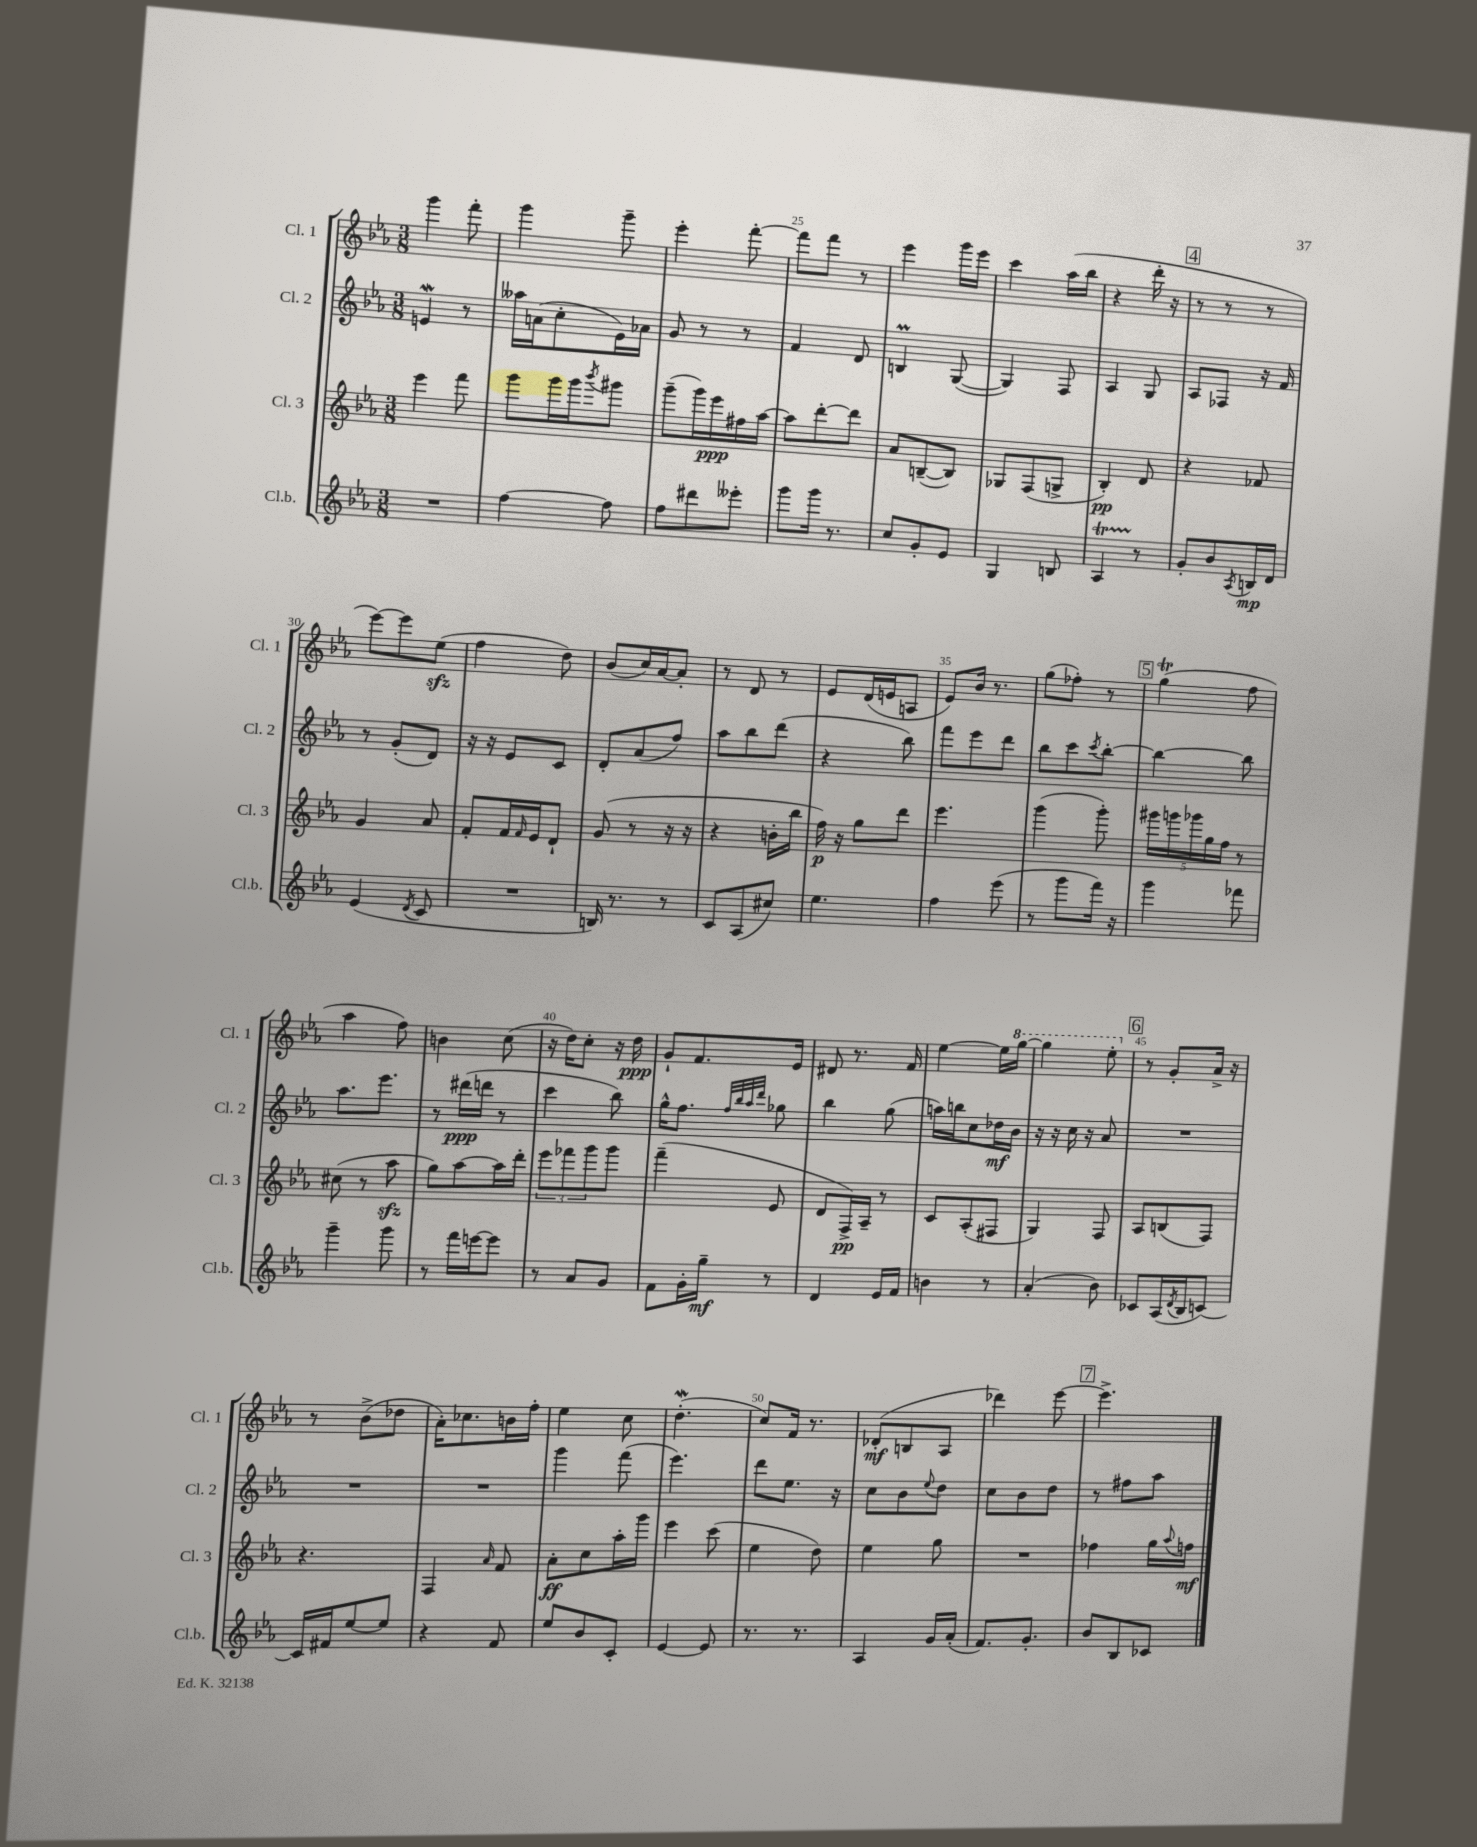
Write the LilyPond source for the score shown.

<<
\new StaffGroup <<
\new Staff = "s0" \with { instrumentName = "Cl. 1" shortInstrumentName = "Cl. 1" } {
    \clef treble \key ees \major \numericTimeSignature \time 3/8
    g'''4 f'''8-. |
    g'''4 g'''8-- |
    ees'''4-. f'''8~-. |
    f'''8 f'''8 r8 |
    ees'''4 g'''16 ees'''16 |
    c'''4 aes''16( bes''16 |
    r4 d'''16-. r16 |
    \mark \markup { \box "4" } r8 r8 r8 |
    ees'''8~) ees'''8 ees''8\sfz( |
    f''4 d''8) |
    bes'8( c''16) aes'16~ aes'8-. |
    r8 d'8 r8 |
    ees'8 d'16( e'16 a8 |
    ees'8) bes'16 r8. |
    g''8( fes''8-.) r8 |
    \mark \markup { \box "5" } g''4\trill( f''8 |
    aes''4 f''8) |
    b'4 c''8( |
    r16 d''16) c''8-. r16 d''16\ppp |
    g'8-! f'8. ees'16 |
    dis'8 r8. f'16 |
    ees''4~ ees''16 \ottava #1 g'''16~ |
    g'''4 ees'''8-. \ottava #0 |
    \mark \markup { \box "6" } r8 g'8-. aes'16-> r16 |
    r8 bes'8->( des''8 |
    aes'16-.) ces''8. b'16 f''16-. |
    ees''4 c''8 |
    d''4.-.\mordent( |
    c''8) f'16 r8. |
    des'8-.\mf( b8 aes8 |
    des'''4) ees'''8~ |
    \mark \markup { \box "7" } ees'''4.-> \bar "|." |
}
\new Staff = "s1" \with { instrumentName = "Cl. 2" shortInstrumentName = "Cl. 2" } {
    \clef treble \key ees \major \numericTimeSignature \time 3/8
    e'4\mordent r8 |
    aeses''16 a'16( c''8-. ees'16) aes'16 |
    g'8 r8 r8 |
    f'4 d'8 |
    b4\prall g8~( |
    g4) f8 |
    aes4 g8 |
    \mark \markup { \box "4" } aes8 fes8 r16 f'16 |
    r8 g'8-.( d'8) |
    r16 r16 ees'8 c'8 |
    d'8-. aes'8( f''8) |
    aes''8 bes''8 d'''8( |
    r4 bes''8) |
    f'''8 ees'''8 d'''8 |
    bes''8 c'''8 \acciaccatura { c'''8 } bes''8~-. |
    \mark \markup { \box "5" } bes''4~ bes''8 |
    aes''8. ees'''8. |
    r8 dis'''16\ppp( d'''16 r8 |
    c'''4 bes''8) |
    g''16-^ f''8. \grace { f''32 bes''32 aes''32 d'''32 } ges''8 |
    bes''4 g''8( |
    a''16) b''16 c''8 des''16\mf bes'16 |
    r16 r16 c''16 r16 aes'8 |
    \mark \markup { \box "6" } R4. |
    R4. |
    R4. |
    g'''4 f'''8( |
    ees'''4.) |
    d'''8 ees''8. r16 |
    c''8 bes'8 \appoggiatura { ees''8 } d''8 |
    c''8 bes'8 d''8 |
    \mark \markup { \box "7" } r8 fis''8 aes''8 \bar "|." |
}
\new Staff = "s2" \with { instrumentName = "Cl. 3" shortInstrumentName = "Cl. 3" } {
    \clef treble \key ees \major \numericTimeSignature \time 3/8
    ees'''4 f'''8 |
    g'''8 g'''16 g'''16 \acciaccatura { bes'''8 } gis'''8 |
    g'''8--( g'''16) ees'''16\ppp fis''16 aes''16~ |
    aes''8 d'''8~-. d'''8 |
    aes'8 b8~--( b8) |
    ges8 f8( g8-> |
    bes4-.\pp) d'8 |
    \mark \markup { \box "4" } r4 fes'8 |
    g'4 aes'8 |
    f'8-. f'16 \grace { f'16 } ees'16 d'8-! |
    g'8( r8 r16 r16 |
    r4 b'16-. bes''16 |
    f''16\p) r16 g''8 d'''8 |
    ees'''4. |
    g'''4( g'''8-.) |
    \mark \markup { \box "5" } \tuplet 5/4 { gis'''16 g'''16 ges'''16 g''16 f''16 } r8 |
    cis''8( r8 aes''8\sfz |
    g''8) aes''8~ aes''16 d'''16-. |
    \tuplet 3/2 { ees'''8 fes'''8 g'''8 } g'''8 |
    f'''4--( ees'8 |
    d'8 f16->\pp) aes16-- r8 |
    c'8 aes8-.( fis8 |
    g4) f8 |
    \mark \markup { \box "6" } aes8 b8( f8) |
    r4. |
    f4 \grace { aes'16 } f'8 |
    aes'8-.\ff c''8 aes''16-. g'''16 |
    ees'''4 c'''8( |
    ees''4 d''8) |
    ees''4 g''8 |
    R4. |
    \mark \markup { \box "7" } fes''4 g''16 \appoggiatura { aes''8 } f''16\mf \bar "|." |
}
\new Staff = "s3" \with { instrumentName = "Cl.b." shortInstrumentName = "Cl.b." } {
    \clef treble \key ees \major \numericTimeSignature \time 3/8
    R4. |
    f''4~ f''8 |
    f''8 dis'''8 eeses'''8-. |
    g'''8 g'''16 r8. |
    c''8 g'8-. ees'8 |
    g4 b8 |
    aes4\startTrillSpan r8\stopTrillSpan |
    \mark \markup { \box "4" } g'8-. bes'8 \acciaccatura { aes8 } b16\mp d'16 |
    ees'4( \acciaccatura { d'8 } c'8 |
    R4. |
    b16) r8. r8 |
    c'8 aes8( cis''8) |
    ees''4. |
    f''4 ees'''8( |
    r8 g'''8 f'''16) r16 |
    \mark \markup { \box "5" } g'''4 fes'''8 |
    g'''4-- g'''8 |
    r8 f'''16 e'''16~ e'''8 |
    r8 aes'8 g'8 |
    f'8 g'16-. g''16--\mf r8 |
    d'4 ees'16 f'16 |
    b'4 r8 |
    aes'4-.( bes'8) |
    \mark \markup { \box "6" } ces'8 aes16( \acciaccatura { d'8 } bes16 c'8~) |
    c'16 fis'16 ees''8~ ees''8 |
    r4 f'8 |
    ees''8 bes'8 c'8-. |
    ees'4~ ees'8 |
    r8. r8. |
    aes4 g'16 aes'16-.( |
    f'8.) g'8.-. |
    \mark \markup { \box "7" } bes'8 bes8 ces'8 \bar "|." |
}
>>
>>
\layout { \context { \Score currentBarNumber = #22 \override BarNumber.break-visibility = ##(#f #t #t) barNumberVisibility = #(every-nth-bar-number-visible 5) } }
